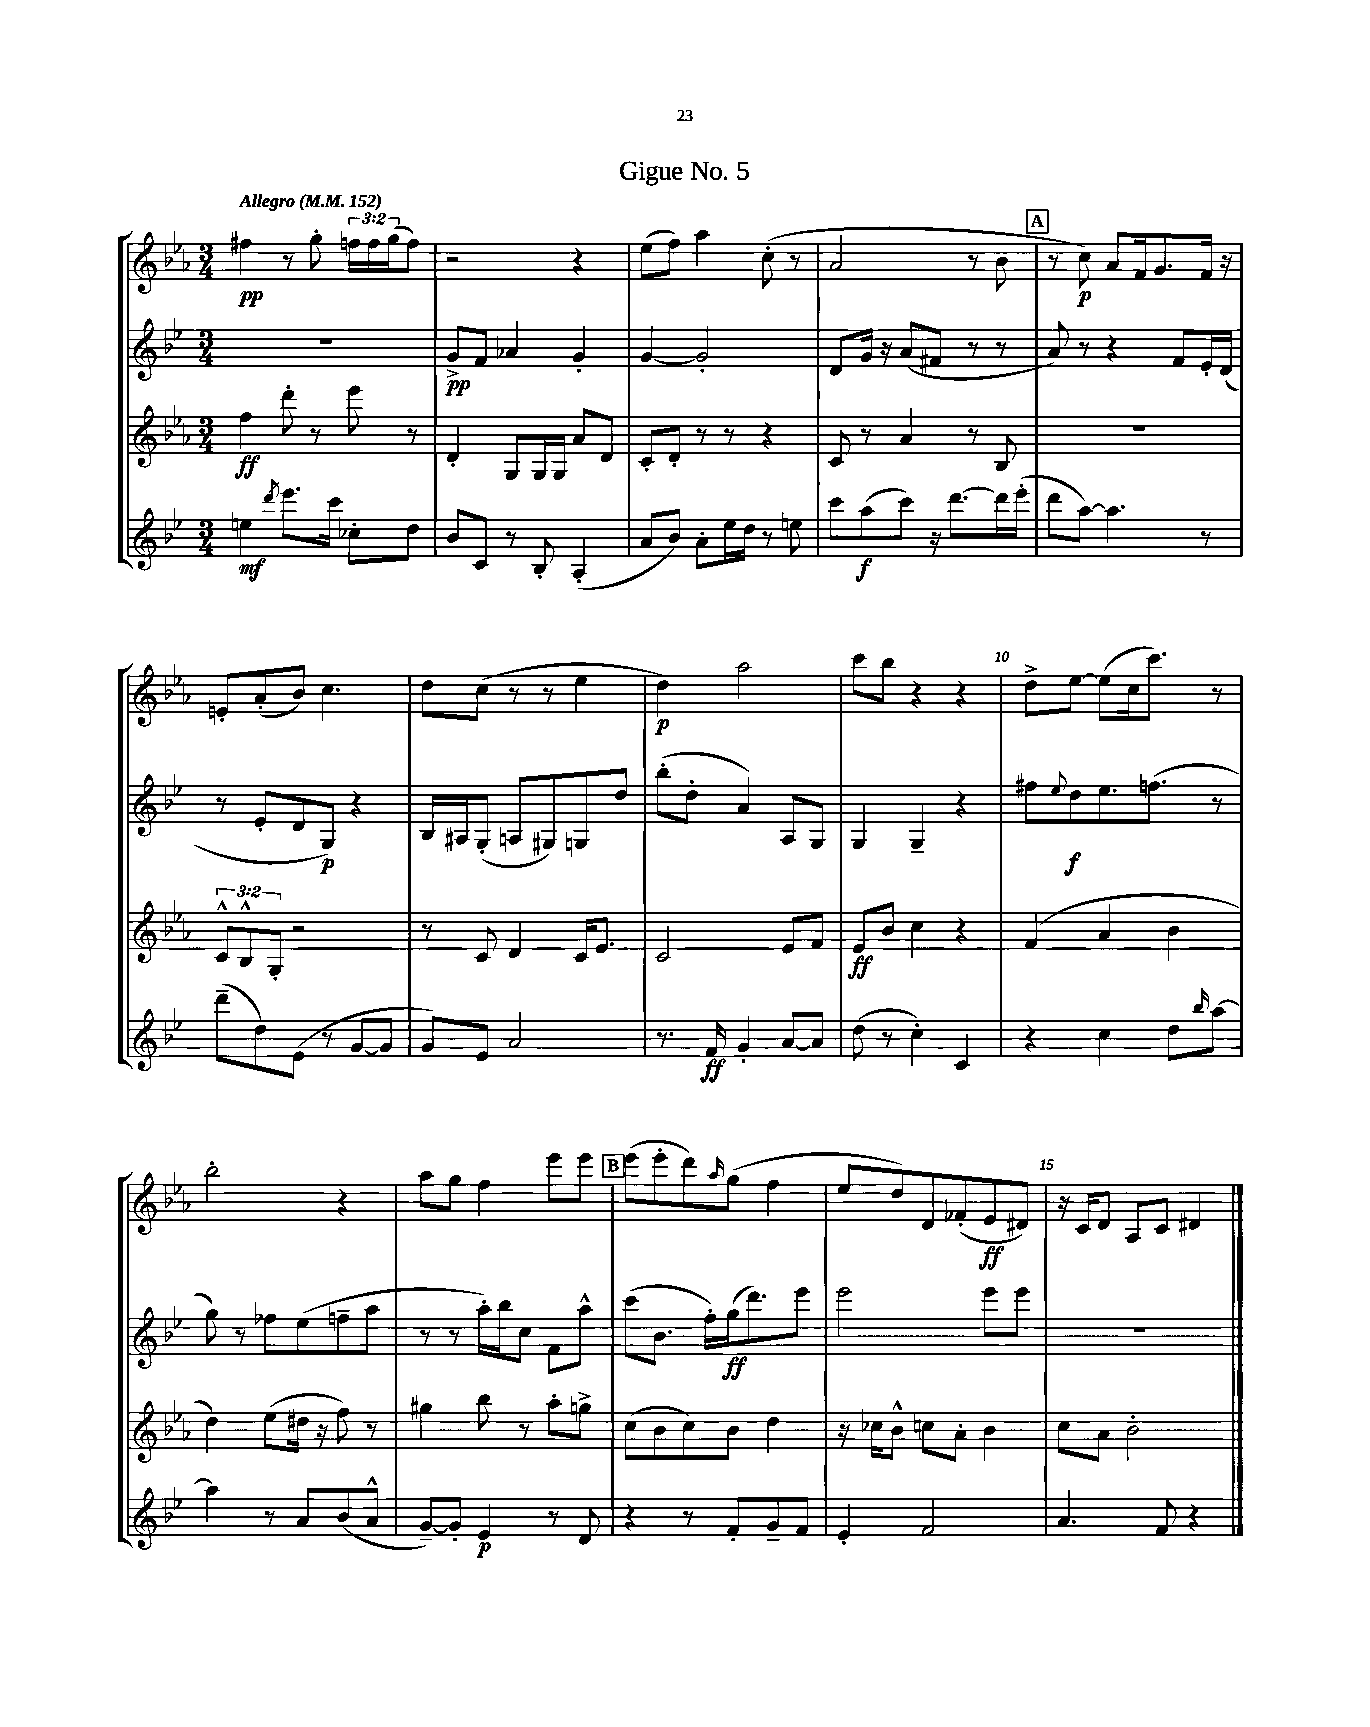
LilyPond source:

\header { title = "Gigue No. 5" }
<<
\new StaffGroup <<
\new Staff = "s0" {
    \clef treble \key ees \major \numericTimeSignature \time 3/4 \override Staff.TupletNumber.text = #tuplet-number::calc-fraction-text \tempo "Allegro" 4 = 152
    fis''4\pp r8 g''8-. \tuplet 3/2 { f''16 f''16 g''16( } f''8) |
    r2 r4 |
    ees''8( f''8) aes''4 c''8-.( r8 |
    aes'2 r8 bes'8 |
    \mark \markup { \box "A" } r8 c''8\p) aes'8 f'16 g'8. f'16 r16 |
    e'8-. aes'8-.( bes'8) c''4. |
    d''8 c''8( r8 r8 ees''4 |
    d''4\p) aes''2 |
    c'''8 bes''8 r4 r4 |
    d''8-> ees''8~ ees''8( c''16 c'''8.) r8 |
    bes''2-. r4 |
    aes''8 g''8 f''4 ees'''8 ees'''8 |
    \mark \markup { \box "B" } ees'''8( ees'''8-. d'''8) \grace { aes''16 } g''8( f''4 |
    ees''8 d''8) d'8 fes'8-.( ees'8\ff dis'8) |
    r16 c'16 d'8 aes8 c'8 dis'4 \bar "|." |
}
\new Staff = "s1" {
    \clef treble \key bes \major \numericTimeSignature \time 3/4
    R2. |
    g'8->\pp f'8 aes'4 g'4-. |
    g'4~ g'2-. |
    d'8 g'16 r16 a'8( fis'8 r8 r8 |
    \mark \markup { \box "A" } a'8) r8 r4 f'8 ees'16-. d'16( |
    r8 ees'8-. d'8 g8\p) r4 |
    bes16 ais16 g8-.( a8 gis8) g8 d''8 |
    bes''8-.( d''8-. a'4) a8 g8 |
    g4 g4-- r4 |
    fis''8 \appoggiatura { ees''8 } d''8\f ees''8. f''8.( r8 |
    g''8) r8 fes''8 ees''8( f''8-- a''8 |
    r8 r8 a''16-.) bes''16 c''8 f'8 a''8-^ |
    \mark \markup { \box "B" } c'''8( bes'8. f''16-.) g''16\ff( d'''8.) ees'''8 |
    ees'''2 ees'''8 ees'''8 |
    R2. \bar "|." |
}
\new Staff = "s2" {
    \clef treble \key ees \major \numericTimeSignature \time 3/4 \override Staff.TupletNumber.text = #tuplet-number::calc-fraction-text
    f''4\ff d'''8-. r8 ees'''8 r8 |
    d'4-. g8 g16 g16 aes'8 d'8 |
    c'8-. d'8-. r8 r8 r4 |
    c'8 r8 aes'4 r8 bes8 |
    \mark \markup { \box "A" } R2. |
    \tuplet 3/2 { c'8-^ bes8-^ g8-. } r2 |
    r8 c'8 d'4 c'16 ees'8. |
    c'2 ees'8 f'8 |
    ees'8\ff bes'8 c''4 r4 |
    f'4( aes'4 bes'4 |
    d''4) ees''8( dis''16 r16 f''8) r8 |
    gis''4 bes''8 r8 aes''8-. g''8-> |
    \mark \markup { \box "B" } c''8( bes'8 c''8) bes'8 d''4 |
    r16 ces''16 bes'8-^ c''8 aes'8-. bes'4 |
    c''8 aes'8 bes'2-. \bar "|." |
}
\new Staff = "s3" {
    \clef treble \key bes \major \numericTimeSignature \time 3/4
    e''4\mf \acciaccatura { d'''8 } ees'''8. c'''16 ces''8-. d''8 |
    bes'8 c'8 r8 bes8-. a4-.( |
    a'8 bes'8) a'8-. ees''16 d''16 r8 e''8 |
    c'''8 a''8\f( c'''8) r16 d'''8.~ d'''16 ees'''16-.( |
    \mark \markup { \box "A" } d'''8 a''8~) a''4. r8 |
    d'''8--( d''8) ees'8( r8 g'8~ g'8 |
    g'8) ees'8 a'2 |
    r8. f'16\ff g'4-. a'8~ a'8 |
    d''8( r8 c''4-.) c'4 |
    r4 c''4 d''8 \grace { bes''16 } a''8~ |
    a''4 r8 a'8 bes'8( a'8-^ |
    g'8~--) g'8-. ees'4\p r8 d'8 |
    \mark \markup { \box "B" } r4 r8 f'8-. g'8-- f'8 |
    ees'4-. f'2 |
    a'4. f'8 r4 \bar "|." |
}
>>
>>
\layout { \context { \Score \override BarNumber.break-visibility = ##(#f #t #t) barNumberVisibility = #(every-nth-bar-number-visible 5) } }
